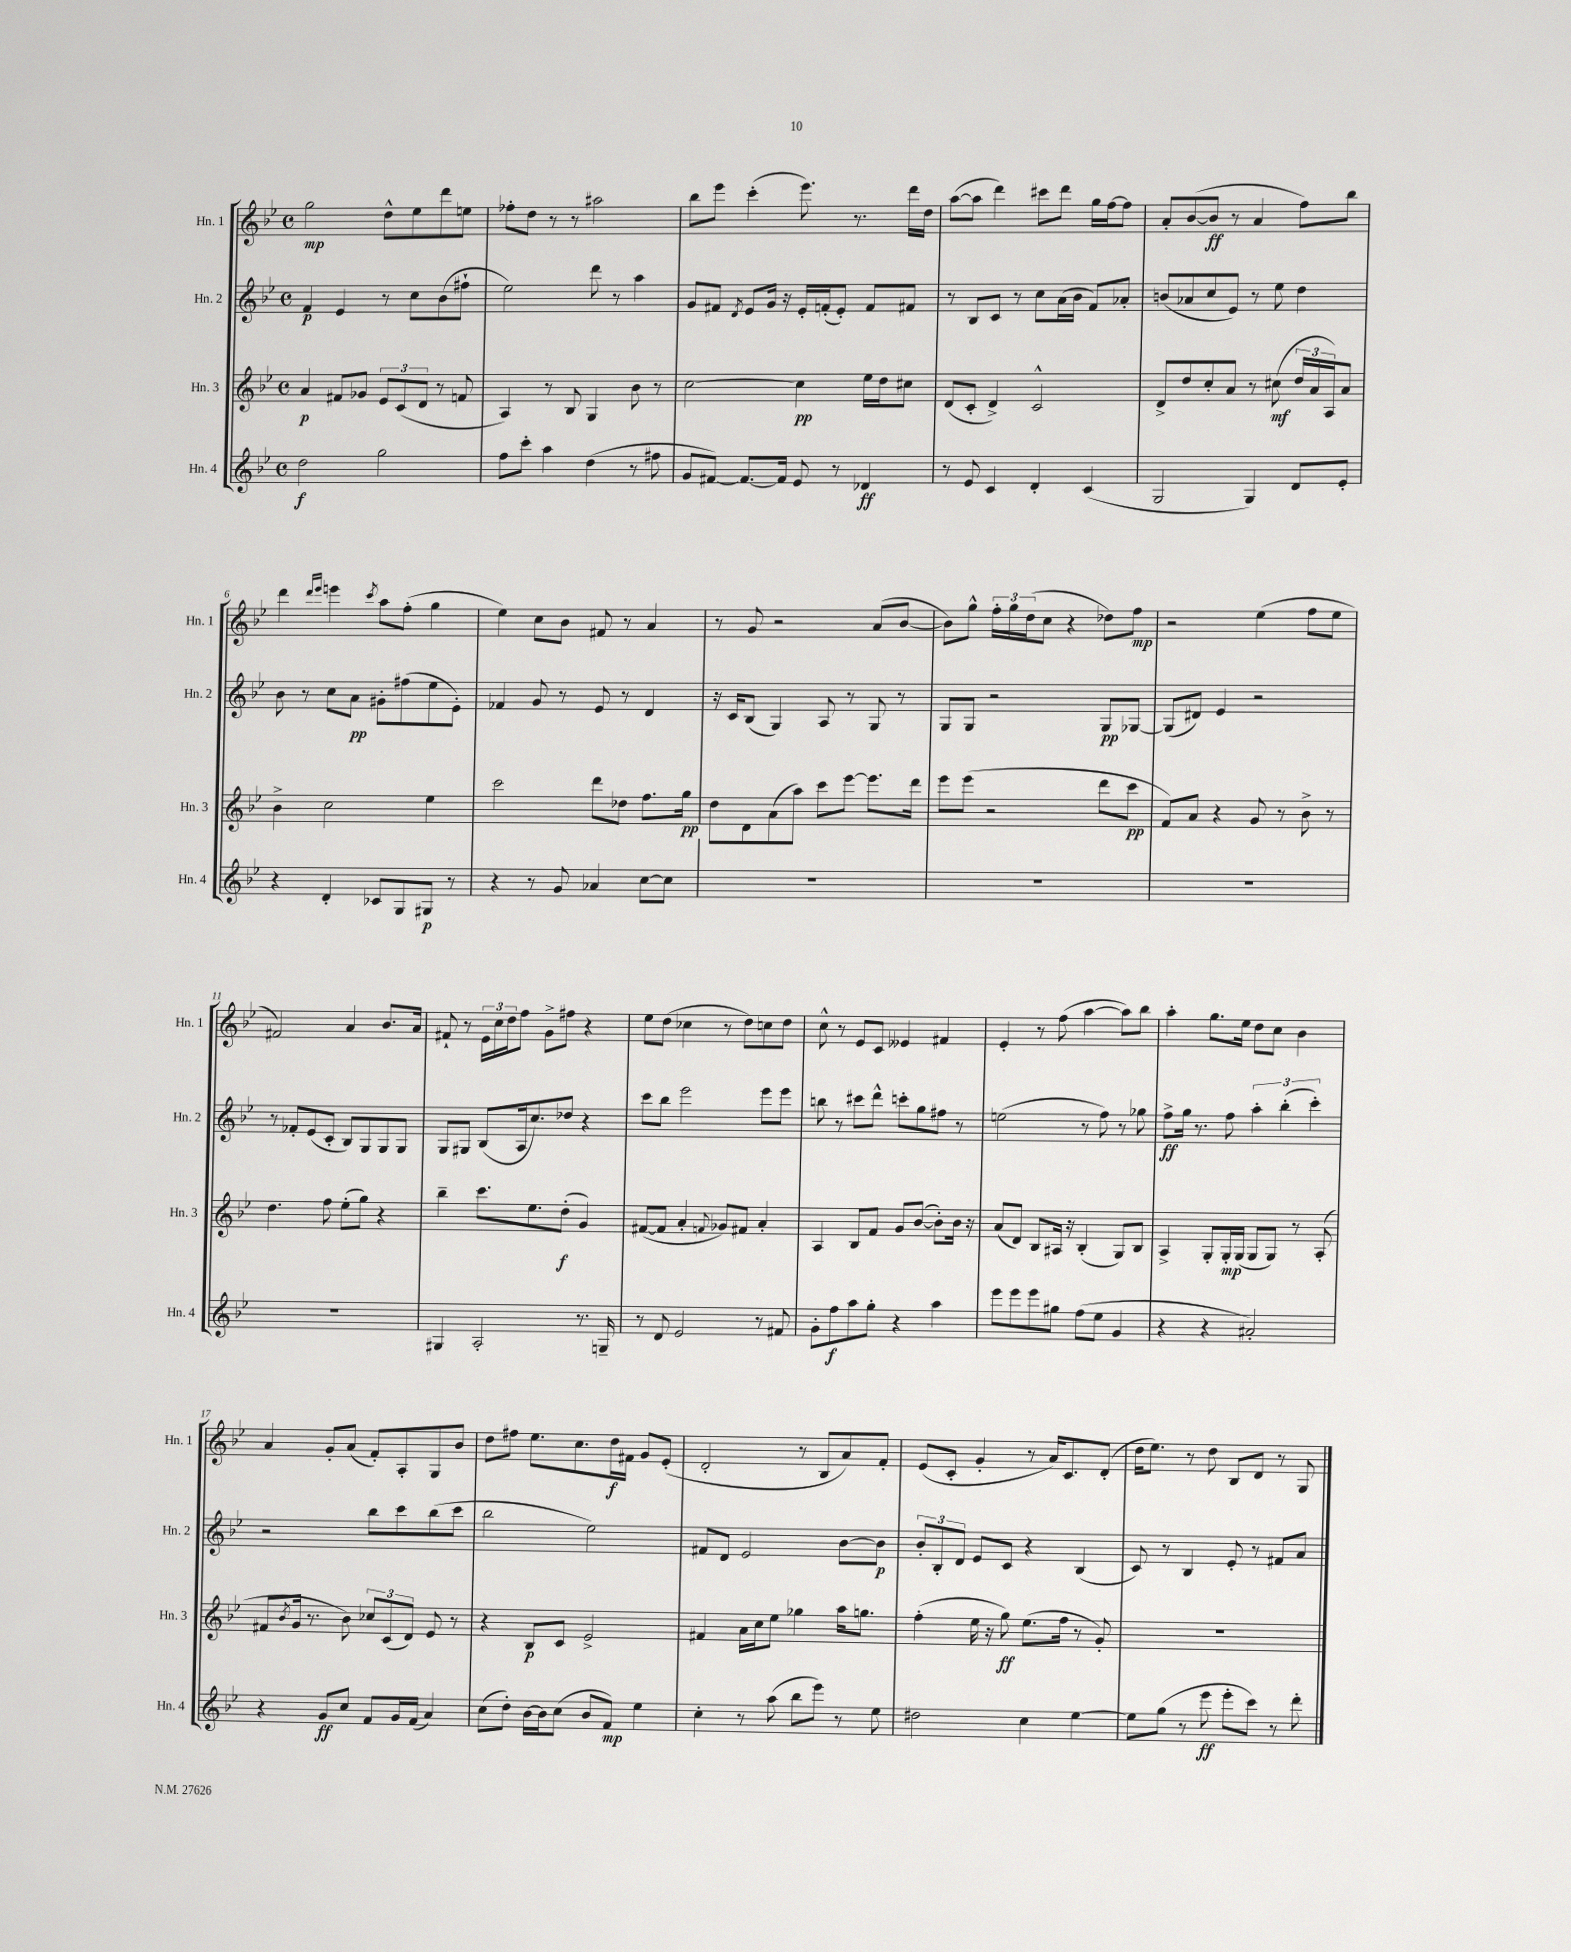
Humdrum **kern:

**kern	**kern	**kern	**kern
*staff4	*staff3	*staff2	*staff1
*clefG2	*clefG2	*clefG2	*clefG2
*k[b-e-]	*k[b-e-]	*k[b-e-]	*k[b-e-]
*M4/4	*M4/4	*M4/4	*M4/4
*met(c)	*met(c)	*met(c)	*met(c)
2dd	4a	4f	2gg
.	8f#	4e-	.
.	8g-	.	.
2gg	12e-	8r	8dd^^
.	(12c	.	.
.	.	8cc	8ee-
.	12d	.	.
.	8r	(8b-	8ddd
.	8f	8ff#`	8ee
=	=	=	=
8ff	4A)	2ee-)	8ff-'
8ccc'	.	.	8dd
4aa	8r	.	8r
.	8B-	.	8r
(4dd	4G	8ddd	2aa#
.	.	8r	.
8r	8b-	4aa	.
8ff#	8r	.	.
=	=	=	=
8g	[2cc	8g	8bb-
[8f#)	.	8f#	8eee-
.	.	8qd	.
8.f#_	.	8e-	(4ccc'
.	.	16g	.
16f#]	.	16r	.
8e-	4cc]	16e-'	8.eee-)
.	.	(16f'	.
8r	.	8e-')	.
.	.	.	8.r
4d-	16ee-	8f	.
.	16dd	.	.
.	8cc#	8f#	16ddd
.	.	.	16dd
=	=	=	=
8r	(8d	8r	([8aa
8e-	8c'	8B-	8aa]
4c	4d^)	8c	4ddd)
.	.	8r	.
4d'	2c^^	8cc	8ccc#
.	.	(16a	8ddd
.	.	16b-	.
(4c	.	8f)	16gg
.	.	.	[16ff
.	.	8a-'	8ff]
=	=	=	=
2G	8d^	(8b	8a'
.	8dd	8a-	([8b-
.	8cc'	8cc	8b-]
.	8a	8e-)	8r
4G)	8r	8r	4a
.	(8cc#	8ee-	.
8d	24dd	4dd	8ff)
.	24a	.	.
.	24A)	.	.
8e-'	8a	.	8bb-
=	=	=	=
4r	4b-^	8b-	4ddd
.	.	8r	.
.	.	.	16qqddd
.	.	.	16qqeee-
4d'	2cc	8cc	4eee
.	.	8a	.
.	.	.	8qccc
8c-	.	8g#'	8aa
8G	.	(8ff#	(8ff'
8G#	4ee-	8ee-	4gg
8r	.	8e-')	.
=	=	=	=
4r	2ccc	4f-	4ee-)
8r	.	8g	8cc
8g	.	8r	8b-
4a-	8ddd	8e-	8f#
.	8dd-	8r	8r
[8cc	8.ff	4d	4a
8cc]	.	.	.
.	16gg	.	.
=	=	=	=
1r	8dd	16r	8r
.	.	16c	.
.	8d	(8B-	8g
.	(8a	4G)	2r
.	8aa)	.	.
.	8ccc	8A	.
.	[8eee-	8r	.
.	8.eee-]	8G	(8a
.	.	8r	[8b-
.	16ddd	.	.
=	=	=	=
1r	8eee-	8G	8b-])
.	(8eee-	8G	8gg^^
.	2r	2r	24ff'
.	.	.	24gg
.	.	.	(24dd
.	.	.	8cc
.	.	.	4r
.	8ddd	8G	8dd-)
.	8ccc	[8G-	8ff
=	=	=	=
1r	8f)	(8G-]	2r
.	8a	8d#)	.
.	4r	4e-	.
.	8g	2r	(4ee-
.	8r	.	.
.	8b-^	.	8ff
.	8r	.	8ee-
=	=	=	=
1r	4.dd	8r	2f#)
.	.	8f-'	.
.	.	(8e-	.
.	8ff	8c'	.
.	(8ee-'	8B-)	4a
.	8gg)	8G	.
.	4r	8G	8.b-
.	.	8G	.
.	.	.	16a
=	=	=	=
4G#	4bb-~	8G	8f#`
.	.	8G#	8r
2A'	8.ccc	(8B-	24e-
.	.	.	24cc
.	.	.	24dd
.	.	16A	8ff
.	8.ee-	8.cc)	.
.	.	.	8g^
.	(8dd'	8dd-	8ff#
8.r	4g)	4r	4r
16G~	.	.	.
=	=	=	=
8r	([8f#	8ccc	8ee-
8d	8f#]	8bb-	(8dd
2e-	4a'	2eee-	4cc-
.	8qqf	.	.
.	8g-)	.	8r
.	8f#	.	8dd)
8r	4a'	8eee-	8cc
8f#	.	8eee-	8dd
=	=	=	=
8g'	4A	8bb	8cc^^
8ff	.	8r	8r
8aa	8B-	8ccc#	8e-
8gg'	8f	8ddd^^	8c
4r	8g	8ccc'	4e--
.	([8b-	8gg	.
4aa	8b-'])	8ff#	4f#
.	16b-	8r	.
.	16r	.	.
=	=	=	=
8eee-	(8a	(2ee	4e-'
8eee-	8d)	.	.
8eee-	8B-	.	8r
8gg#	16A#	.	(8ff
.	16r	.	.
(8ff	(4B-'	8r	[4aa
8ee-	.	8ff)	.
4g	8G)	8r	8aa])
.	8B-	8gg-	8bb-
=	=	=	=
4r	4A^	8ff^	4aa'
.	.	16gg	.
.	.	8.r	.
4r	8G'	.	8.gg
.	16G'	8ff	.
.	(16G	.	16ee-
2a#')	8G	6aa'	8dd
.	8G)	.	8cc
.	.	(6bb-'	.
.	8r	.	4b-
.	.	6ccc')	.
.	(8A'	.	.
=	=	=	=
4r	8f#	2r	4a
.	8qb-	.	.
.	16g	.	.
.	8.r	.	.
8g	.	.	8g'
8cc	8b-)	.	(8a
8f	12cc-	8bb-	8f')
.	(12c	.	.
16g	.	8ccc	8A'
.	12d)	.	.
(16f	.	.	.
4a)	8e-	(8bb-	8G
.	8r	8ccc	8b-
=	=	=	=
(8cc	4r	2bb-	8dd
8dd')	.	.	8ff#
[16b-	8B-	.	8.ee-
16b-]	.	.	.
(8cc	8c	.	.
.	.	.	8.cc
8b-	2e-^	2ee-)	.
8f)	.	.	16dd
.	.	.	16f#
4ee-	.	.	8g
.	.	.	(8e-'
=	=	=	=
4cc'	4f#	8f#	2d'
.	.	8d	.
8r	16a	2e-	.
.	16cc	.	.
(8aa	8ee-	.	.
8bb-	4gg-	.	8r
8eee-)	.	.	8B-
8r	16aa	[8b-	8a)
.	8.gg	.	.
8ee-	.	8b-]	8f'
=	=	=	=
2dd#	(4ff'	12b-'	(8e-
.	.	12B-'	.
.	.	.	8c'
.	.	12d	.
.	16ee-	8e-	4g'
.	16r	.	.
.	8gg)	8c	.
4cc	(8.ee-	4r	8r
.	.	.	16a)
.	16ff	.	8.c
[4ee-	8r	(4B-	.
.	8g')	.	(8d'
=	=	=	=
8ee-]	1r	8c)	16dd
.	.	.	8.ee-)
(8gg	.	8r	.
8r	.	4B-	8r
8eee-	.	.	8dd
8eee-'	.	8e-'	8B-
8ccc)	.	8r	8d
8r	.	8f#	8r
8ddd'	.	8a	8G
==	==	==	==
*-	*-	*-	*-
